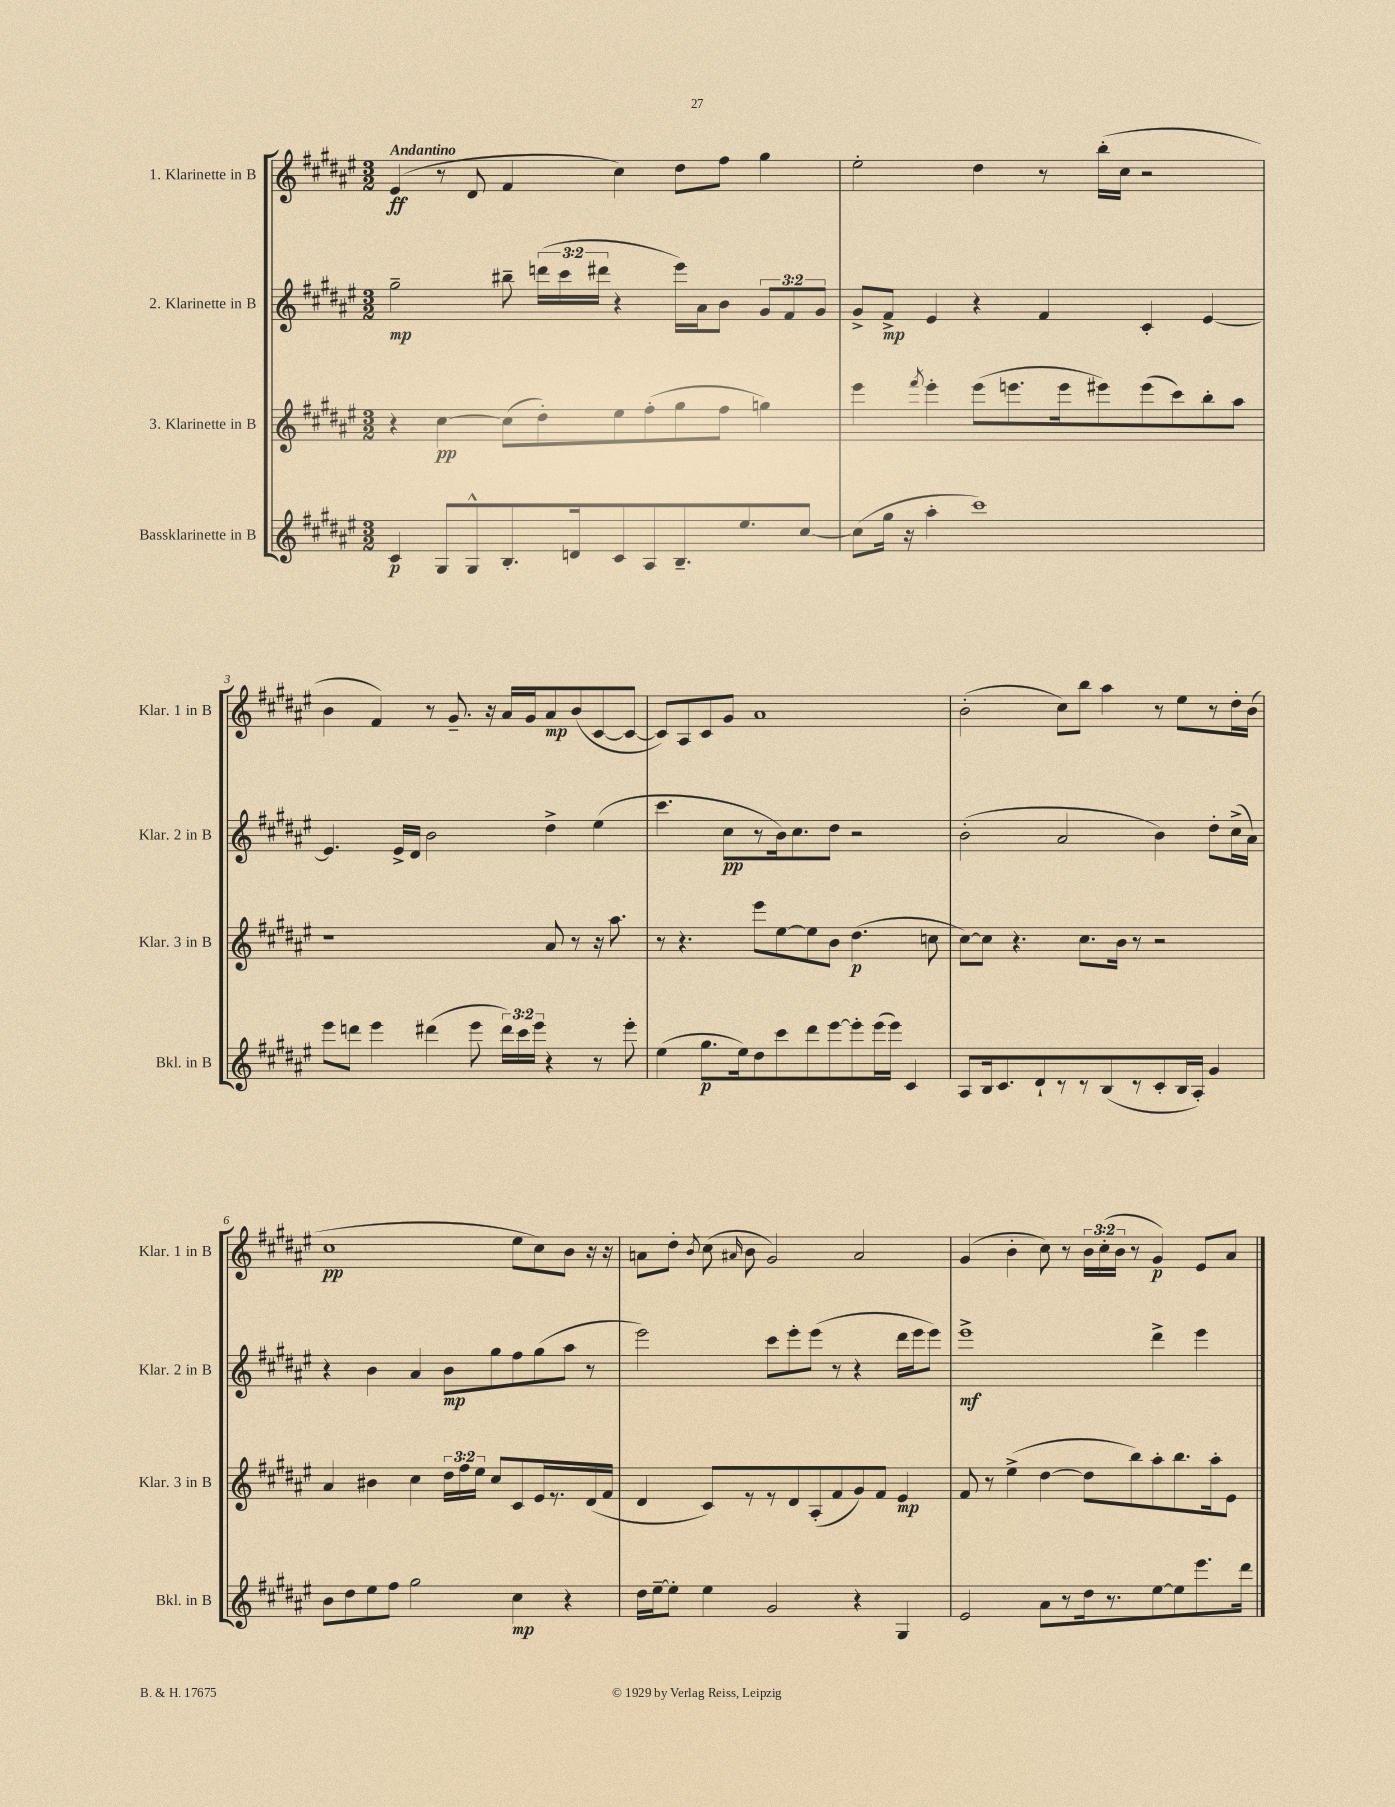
<<
\new StaffGroup <<
\new Staff = "s0" \with { instrumentName = "1. Klarinette in B" shortInstrumentName = "Klar. 1 in B" } {
    \clef treble \key fis \major \numericTimeSignature \time 3/2 \override Staff.TupletNumber.text = #tuplet-number::calc-fraction-text \tempo "Andantino"
    \autoBeamOff eis'4\ff( r8 dis'8 fis'4 cis''4) dis''8[ fis''8] gis''4 |
    eis''2-. dis''4 r8 b''16[-.( cis''16] r2 |
    b'4 fis'4) r8 gis'8.-- r16 ais'16[ gis'16 ais'8\mp b'8( cis'8~ cis'8]~ |
    cis'8[) ais8 cis'8 gis'8] ais'1 |
    b'2-.( cis''8[) b''8] ais''4 r8 eis''8[ r8 dis''16-. b'16]( |
    cis''1\pp eis''8[ cis''8) b'8] r16 r16 |
    a'8[ dis''8]-. \acciaccatura { b'8 } cis''8( \grace { ais'16 } b'8 gis'2) ais'2 |
    gis'4( b'4-. cis''8) r8 \tuplet 3/2 { b'16[ cis''16-.( b'16] } r8 gis'4\p) eis'8[ ais'8] \bar "|." |
}
\new Staff = "s1" \with { instrumentName = "2. Klarinette in B" shortInstrumentName = "Klar. 2 in B" } {
    \clef treble \key fis \major \numericTimeSignature \time 3/2 \override Staff.TupletNumber.text = #tuplet-number::calc-fraction-text
    \autoBeamOff gis''2--\mp bis''8-- \tuplet 3/2 { d'''16[( cis'''16 dis'''16] } r4 eis'''16[) ais'16 b'8] \tuplet 3/2 { gis'8[ fis'8 gis'8] } |
    gis'8[-> fis'8]->\mp eis'4 r4 fis'4 cis'4-. eis'4~ |
    eis'4. eis'16[-> dis'16] b'2 dis''4-> eis''4( |
    cis'''4. cis''8[\pp r8 b'16) cis''8. dis''8] r2 |
    b'2-.( ais'2 b'4) dis''8[-. cis''16->( ais'16]) |
    r4 b'4 ais'4 b'8[\mp gis''8 fis''8 gis''8( ais''8] r8 |
    eis'''2) cis'''8[ eis'''8-. eis'''8]( r8 r4 dis'''16[ eis'''16 eis'''8]) |
    eis'''1->\mf dis'''4-> eis'''4 \bar "|." |
}
\new Staff = "s2" \with { instrumentName = "3. Klarinette in B" shortInstrumentName = "Klar. 3 in B" } {
    \clef treble \key fis \major \numericTimeSignature \time 3/2 \override Staff.TupletNumber.text = #tuplet-number::calc-fraction-text
    \autoBeamOff r4 cis''4~\pp cis''8[( dis''8-.) eis''8 fis''8-.( gis''8 fis''8] g''4) |
    eis'''4 \acciaccatura { fis'''8 } eis'''4-. eis'''8[( e'''8. e'''16 eis'''8) eis'''8( cis'''8) b''8-. ais''8] |
    r1 ais'8 r8 r16 ais''8. |
    r8 r4. eis'''8[ eis''8~ eis''8 b'8] dis''4.\p( c''8 |
    cis''8[~) cis''8] r4. cis''8.[ b'16] r8 r2 |
    ais'4 bis'4 cis''4 \tuplet 3/2 { dis''16[ fis''16 eis''16] } cis''8[ cis'8 eis'16 r8. dis'16( fis'16] |
    dis'4 cis'8[) r8 r8 dis'8 ais8-.( fis'8 gis'8) fis'8] eis'4\mp |
    fis'8 r8 eis''4->( dis''4~ dis''8[ b''8) ais''8-. b''8. ais''16-. eis'8] \bar "|." |
}
\new Staff = "s3" \with { instrumentName = "Bassklarinette in B" shortInstrumentName = "Bkl. in B" } {
    \clef treble \key fis \major \numericTimeSignature \time 3/2 \override Staff.TupletNumber.text = #tuplet-number::calc-fraction-text
    \autoBeamOff cis'4\p gis8[ gis8-^ b8.-. d'16 cis'8 ais8 b8.-- eis''8. cis''8]~ |
    cis''8[( gis''16] r16 ais''4-. cis'''1) |
    eis'''8[ d'''8] eis'''4 dis'''4( eis'''8 \tuplet 3/2 { dis'''16[) cis'''16 eis'''16] } r4 r8 eis'''8-. |
    eis''4( gis''8.[\p eis''16) dis''8 cis'''8 dis'''8 eis'''8~ eis'''8-. eis'''16( eis'''16]) cis'4 |
    ais8[ b16 cis'8. dis'8-! r8 r8 b8( r8 cis'8-. b16 ais16]-.) gis'4 |
    b'8[ dis''8 eis''8 fis''8] gis''2 cis''4\mp r4 |
    dis''16[ eis''16~-- eis''8]-. eis''4 gis'2 r4 gis4 |
    eis'2 ais'8[ r8 dis''16 r8. eis''8~ eis''8 eis'''8. dis'''16] \bar "|." |
}
>>
>>
